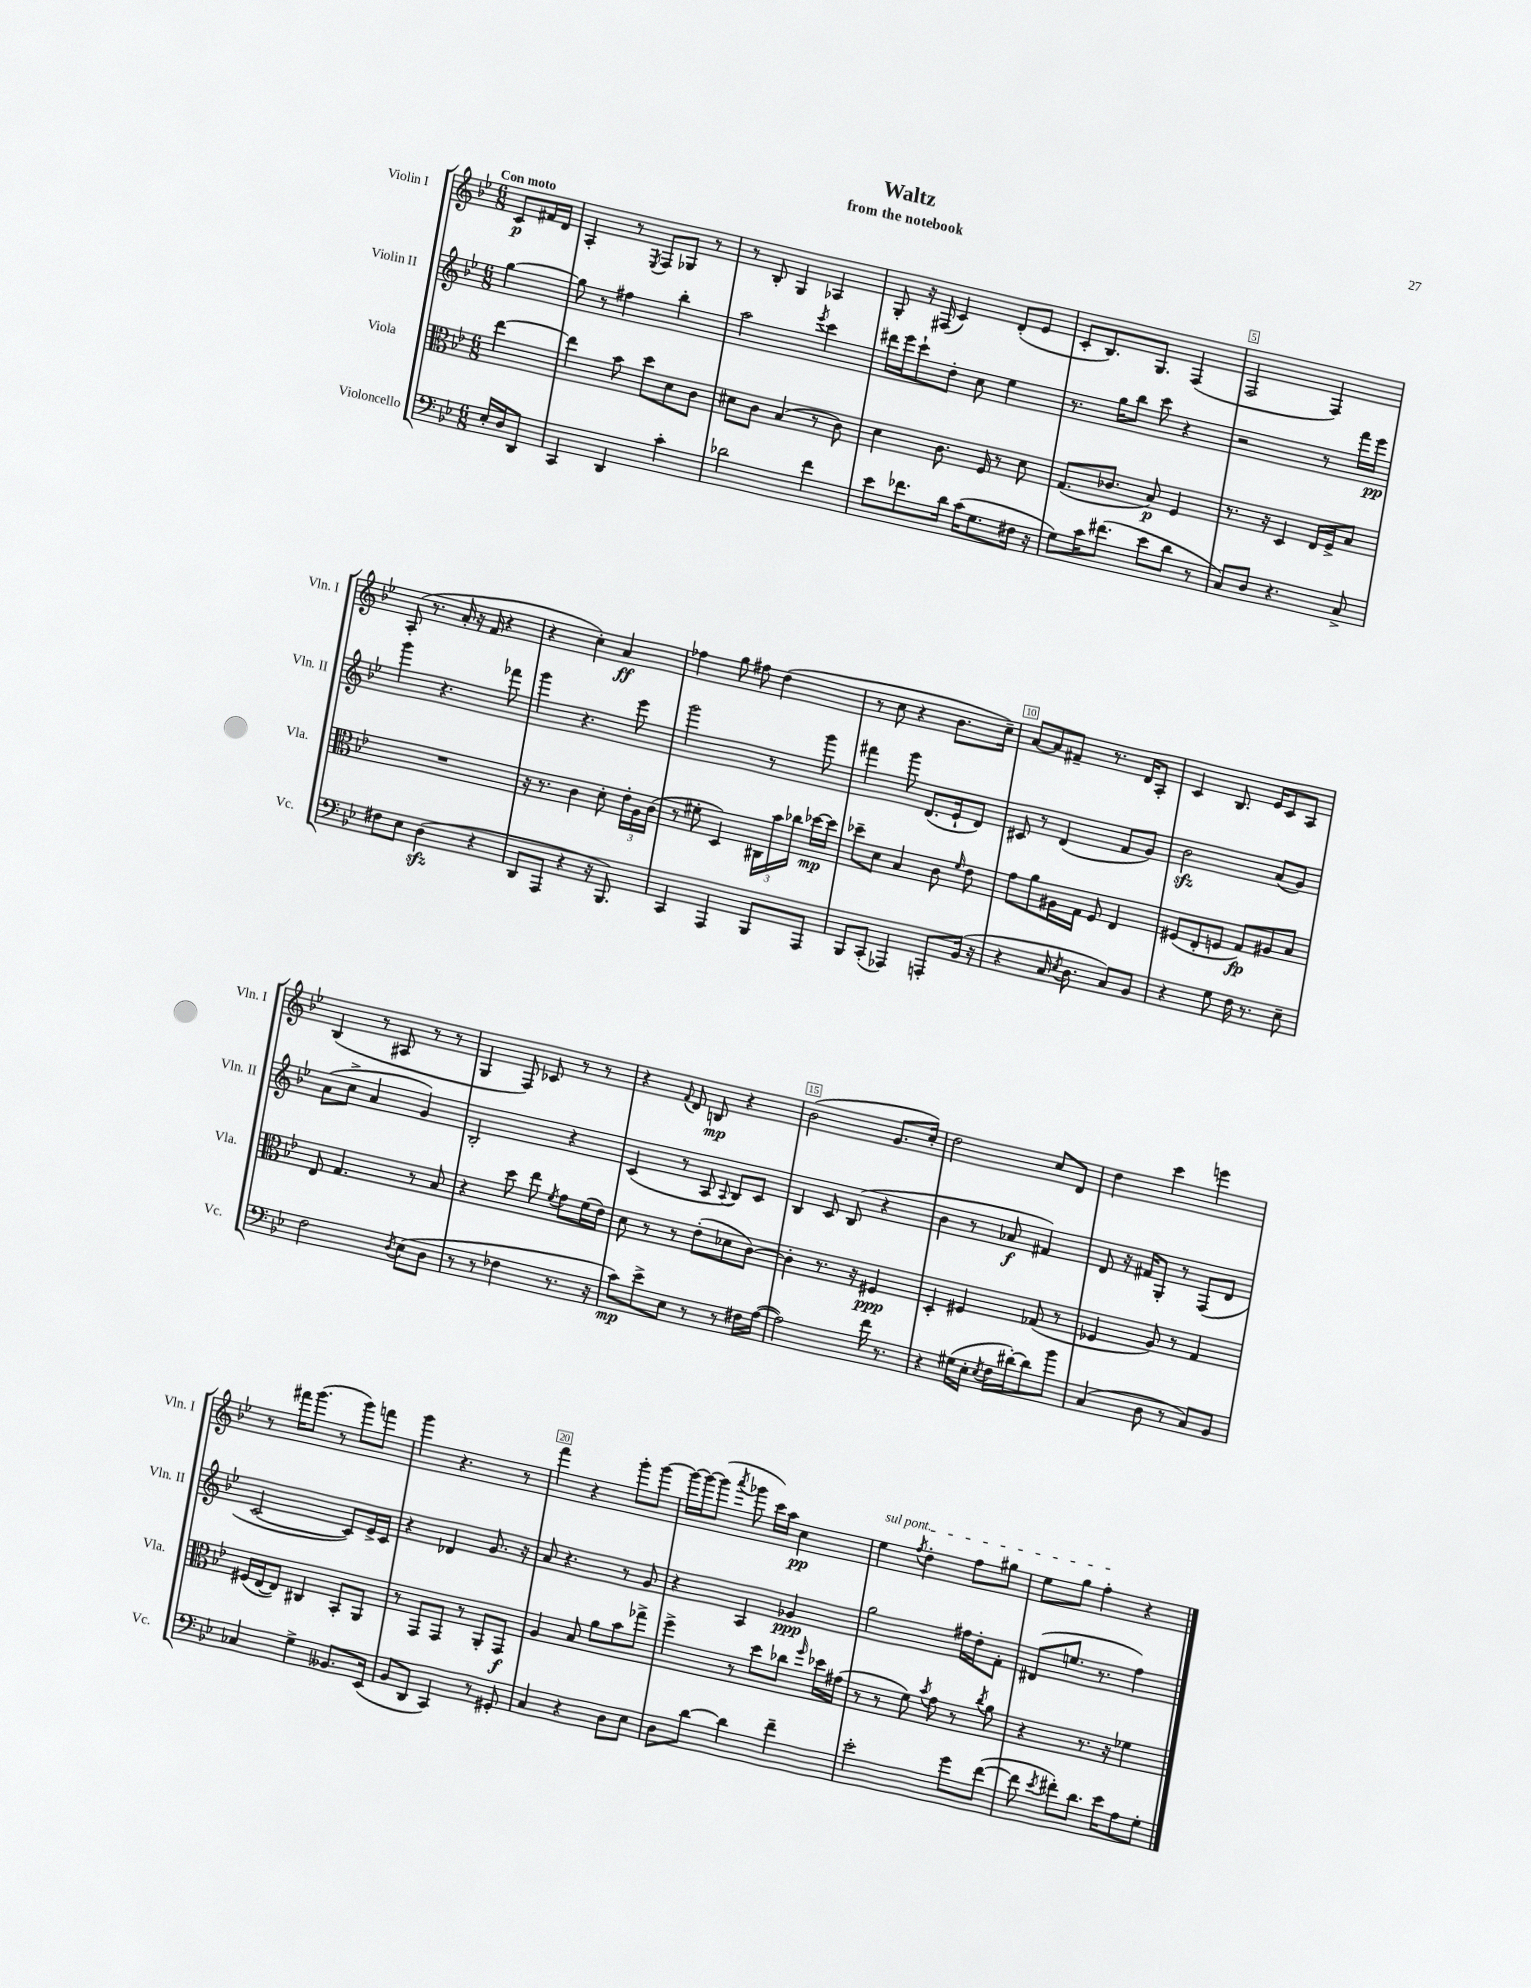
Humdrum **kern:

**kern	**kern	**kern	**kern
*staff4	*staff3	*staff2	*staff1
*clefF4	*clefC3	*clefG2	*clefG2
*k[b-e-]	*k[b-e-]	*k[b-e-]	*k[b-e-]
*M6/8	*M6/8	*M6/8	*M6/8
16E-'/LL	[4ee-\	[4gg\	8c/L
16D/J	.	.	.
8DD/J	.	.	16f#/L
.	.	.	16d/JJ
=	=	=	=
4CC/	4ee-\]	8gg\]	4A'/
.	.	8r	.
4DD/	8b-\	4ff#\	8r
.	.	.	8qE-/
.	8dd\L	.	8F/L
4c'\	8d\	4bb-'\	8G-/J
.	8c\J	.	8r
=	=	=	=
2d-\	8d#\L	2aa\	8r
.	8c\J	.	8B-'/
.	(4B-/	.	4G/
.	.	8qeee-/	.
4f\	8r	4ccc\	4A-/
.	8c\)	.	.
=	=	=	=
8e-\L	4d\	16ddd#\LL	8G'/
.	.	16eee-\J	.
8.f-\	.	8ccc`\	16r
.	.	.	(16F#/
.	8.c\	8dd'\J	4c/)
16d\Jk	.	.	.
(16c\LK	.	8cc\	.
8.G\	16F/	.	.
.	8r	4ee-\	(8d'/L
16F#\Jk	8d\	.	8e-/J
16r	.	.	.
=	=	=	=
8G\L)	(8.G/L	8.r	8c'/L
16c\K	.	.	8.B-/)
(8.f#\J	8.c-/J	16gg\LK	.
.	.	8bb-\J	.
.	.	.	8.G/J
8e-\L	8B-/)	8ccc\	.
8d\J	4F/	4r	(4F/
8r	.	.	.
=	=	=	=
8C/L)	8.r	2r	2F/
8D/J	.	.	.
.	16r	.	.
4.r	4D/	.	.
.	16E-/LL	8r	4F/)
.	16F^/J	.	.
8C^/	8B-/J	16fff\LL	.
.	.	16eee-\JJ	.
=	=	=	=
8F#\L	2.r	4ggg\	(8A'/
8E-\J	.	.	8.r
(4D\	.	4.r	.
.	.	.	16a'/
.	.	.	16r
.	.	.	16f/
4r	.	.	4r
.	.	8fff-\	.
=	=	=	=
8DD/L	16r	4ggg\	4r
.	8.r	.	.
8AAA/J	.	.	.
4r	4c\	4.r	4cc'\)
16r	8d'\	.	4a/
8.BBB-/)	.	.	.
.	24e-'\LL	8eee-\	.
.	24A\	.	.
.	(24c\JJ	.	.
=	=	=	=
4CC/	8r	2ggg\	4ff-\
.	8f#'\	.	.
4AAA/	4D/)	.	8gg\
.	.	.	8ff#\
8BBB-/L	24C#\LL	8r	(4dd\
.	24b-\	.	.
.	24cc-\JJ	.	.
8AAA/J	[16dd-\LL	8ggg\	.
.	16dd-\]JJ	.	.
=	=	=	=
8BBB-/L	8dd-~\L	4fff#\	8r
(8CC'/J	8d\J	.	8cc\
4AAA-/)	4B-/	8ggg\	4r
.	.	(8.d/L	.
8AAA'/L	8c\	.	8.b-\L
.	.	16e-`/k	.
.	16qqf/	.	.
(16BB-/Jk	8e-\	8d/J)	.
16r	.	.	16cc~\Jk)
=	=	=	=
4r	8g\L	8c#/	[8a/L
.	8a\	8r	8a/]
16C/	16A#\L	(4d/	8f#~/J
8qE-/	.	.	.
8.D\	16G\JJ	.	.
.	8F/	.	8.r
8C/L)	4E-/	8f/L	.
.	.	.	16d/LK
8BB-/J	.	8g/J)	8A'/J
=	=	=	=
4r	(8F#/L	2b-\	4c/
.	8E-'/	.	.
8G\	8F/J	.	8.B-/
16F\	8G/L)	.	.
8.r	.	.	16e-/LK
.	8A#/	(8a/L	8c/
8E-~\	8B-/J	8g/J)	8A/J
=	=	=	=
2F\	8E-/	(8a\L	(4B-/
.	4.G/	8cc^\J	.
.	.	4a/	8r
.	.	.	8A#/
8qD/	.	.	.
(8E-\L	8r	4g/)	8r
8D\J	8B-/	.	8r
=	=	=	=
8r	4r	2B-'/	4G/
8r	.	.	.
4F-\	8dd\	.	8F/)
.	8ee-\	.	8c-/
.	8qf/	.	.
8.r	8g\L	4r	8r
.	(16f\L	.	8r
16r	16e-\JJ)	.	.
=	=	=	=
8c\L)	8d\	(4c/	4r
8e-^\	8r	.	.
.	.	.	8qqf/
8E-\J	8r	8r	8d/
8r	(8e-'\L	8A/	8B/
.	.	8qqA/	.
8r	8d-\	8B-/L)	4r
16F#\LL	[8c\J)	8c/J	.
([16A\JJ	.	.	.
=	=	=	=
2A\])	4c'\]	4B-/	(2b-\
.	8.r	8c/	.
.	.	(8B-/	.
.	16r	.	.
16f\	4F#/	4r	8.g/L
8.r	.	.	.
.	.	.	16cc'/Jk)
=	=	=	=
4r	4D'/	4b-\	2dd\
(16G#\LL	4F#/	8r	.
16E-'\JJ	.	.	.
8qE-/	.	.	.
16F\LL	.	8a-/	.
[16d#'\J)	.	.	.
8d#\]	(8G-/	4f#/)	8cc/L
8b-\J	8r	.	8d/J
=	=	=	=
(4C/	4F-/	8d/	4dd\
.	.	16r	.
.	.	16f#/LK	.
8D\	8A/)	8G'/J	4ccc\
8r	8r	8r	.
8C/L)	4G/	(8F/L	4eee\
8BB-/J	.	8d/J	.
=	=	=	=
4C-/	(16F#/LL	[2c/	8r
.	[16E-/J	.	.
.	8E-/]J)	.	16fff#\LK
.	.	.	(8.ggg\J
4G^\	4C#/	.	.
.	.	.	8r
8.BB--/L	8BB-'/L	8c/]L)	8ggg\L)
.	8AA/J	16e-^/L	8fff\J
(16EE-/Jk	.	16c/JJ	.
=	=	=	=
8BB-/L	8r	4r	4ggg\
8DD/J	8GG/L	.	.
4CC/)	8GG/J	4d-/	4.r
.	8r	.	.
8r	8AA'/L	8.g/	.
8GG#'/	8GG/J	.	8r
.	.	16r	.
=	=	=	=
4C/	4A/	8a/	4fff\
.	.	4.r	.
4r	8B-/	.	4r
.	8a\L	.	.
8D\L	8b-\	8r	8ggg'\L
8E-\J	8gg-^\J	8g/	[8ggg\J
=	=	=	=
8D\L	4ff^\	4r	16ggg\_LL
.	.	.	16ggg\_J
[8d\J	.	.	(8ggg\]J
.	.	.	8qaaa/
4d\]	8r	4A/	8ggg-\
.	8dd\L	.	16ccc\LL)
.	.	.	16aa\JJ
4f~\	8cc-\J	4g-/	4cc\
.	16qqff/	.	.
.	16dd-\LL	.	.
.	(16g#\JJ	.	.
=	=	=	=
2e-'\	8r	2gg\	4ee-\
.	8r	.	.
.	.	.	8qff/
.	8f\)	.	4dd'\
.	8qb-/	.	.
.	8g\	.	.
8g\L	8r	16ff#\LL	8ff\L
.	.	16dd'\J	.
.	8qcc/	.	.
([8f\J	8a\	8f'\J	8gg#\J
=	=	=	=
8f\]	4r	(8d#/L	8ee-\L
8qe-/	.	.	.
8f#'\L)	.	8.ee/J	8gg\J
8.d\J	8.r	.	4ff'\
.	.	8.r	.
16e-\LK	16r	.	.
8A\	4f-\	4ff\)	4r
8G'\J	.	.	.
==	==	==	==
*-	*-	*-	*-
